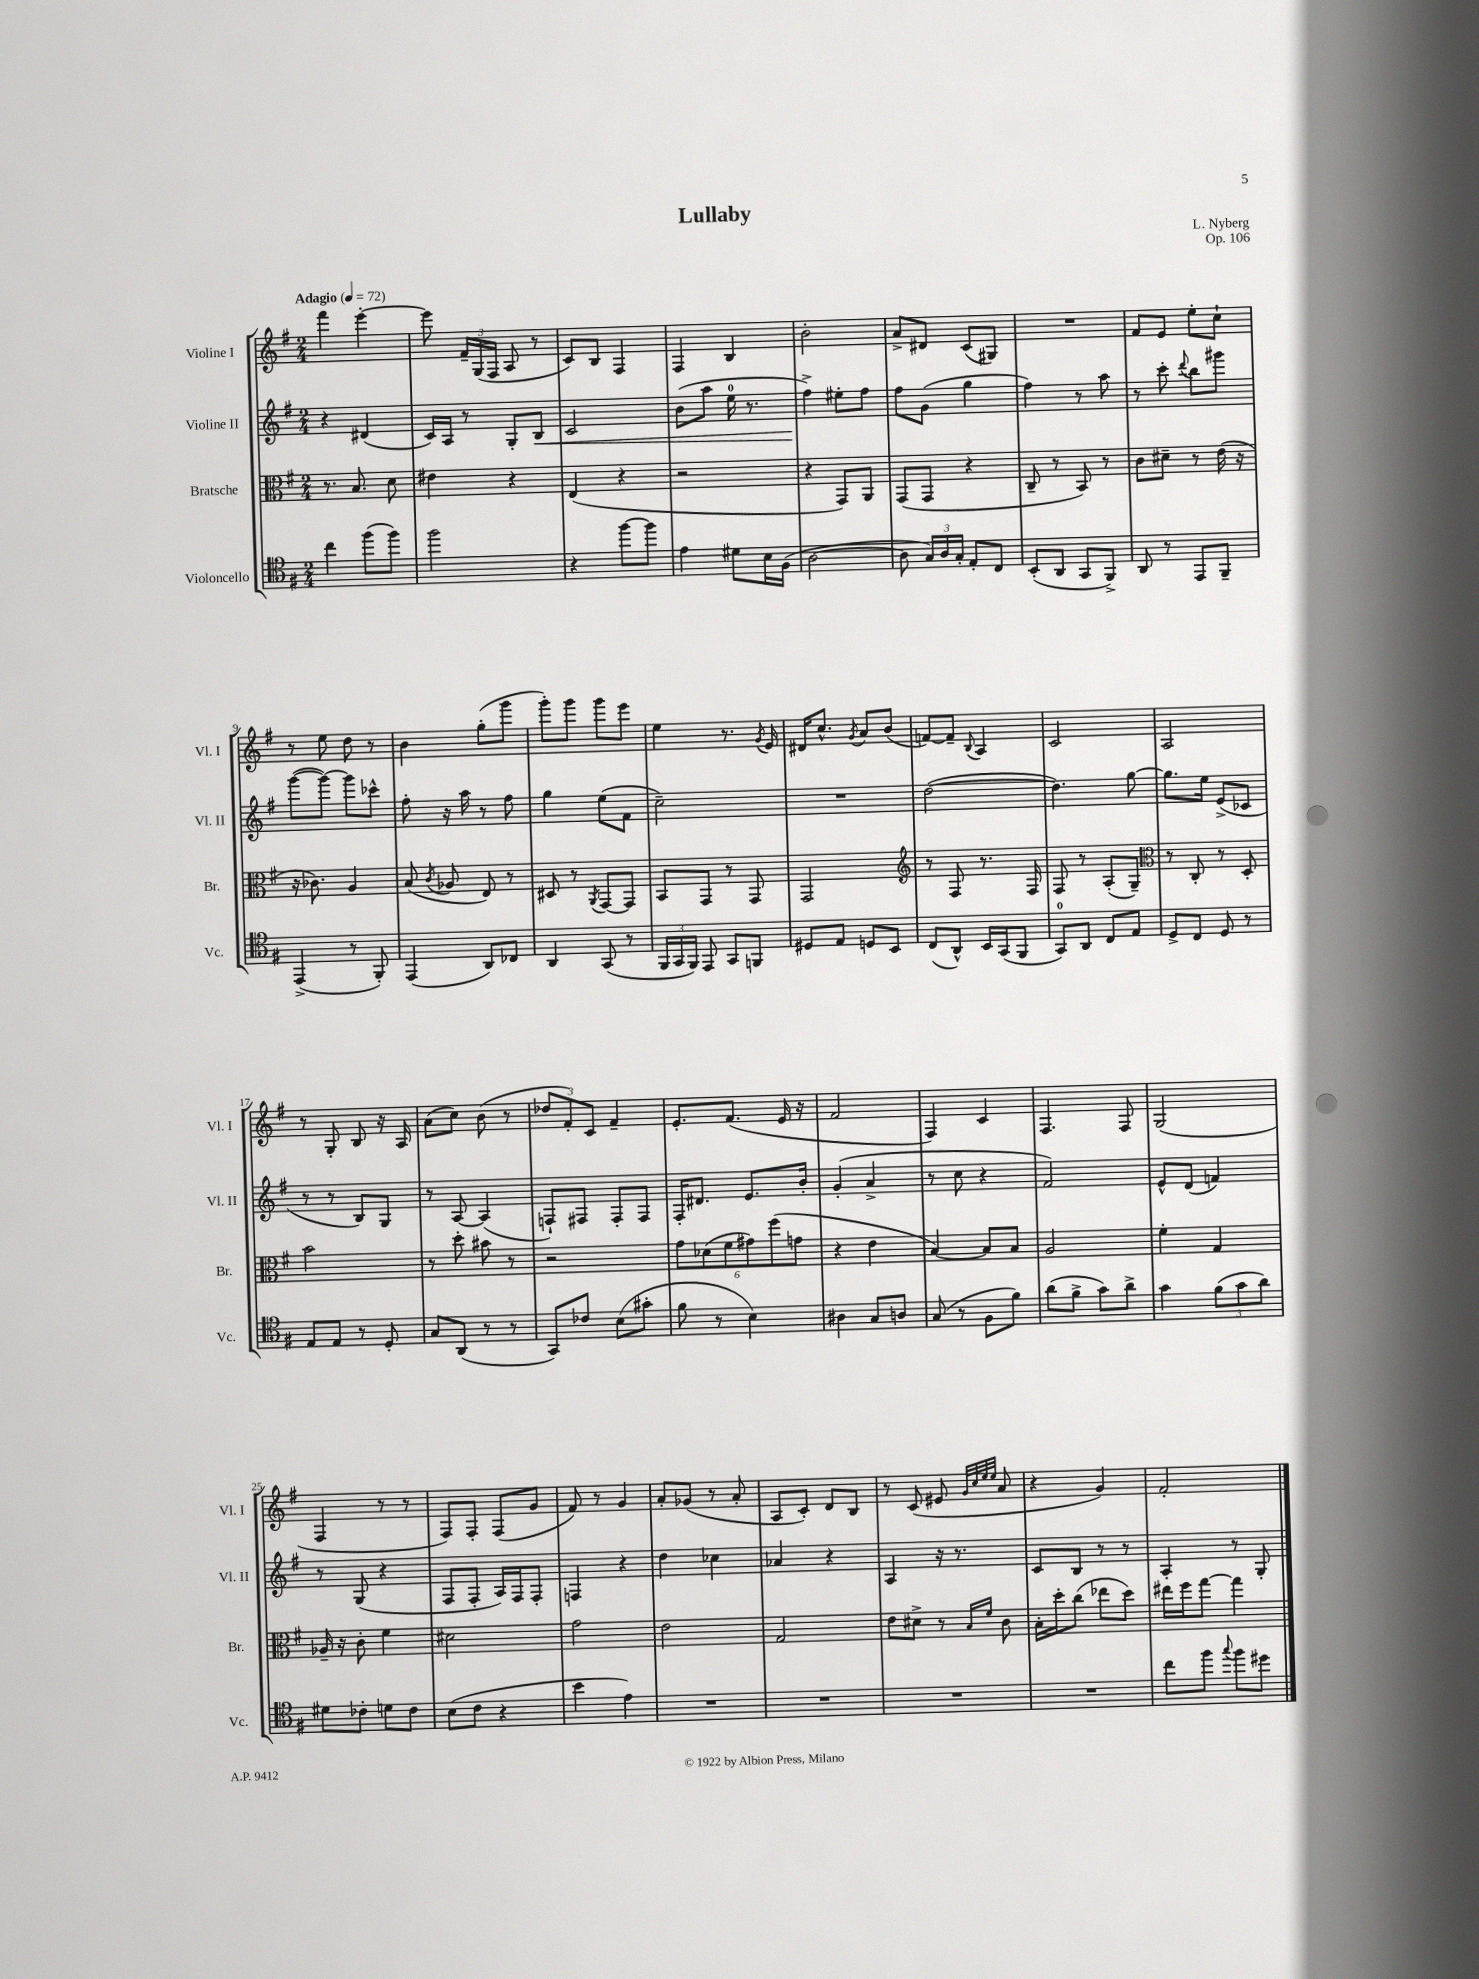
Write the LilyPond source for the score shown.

\header { title = "Lullaby" composer = "L. Nyberg" opus = "Op. 106" }
<<
\new StaffGroup <<
\new Staff = "s0" \with { instrumentName = "Violine I" shortInstrumentName = "Vl. I" } {
    \clef treble \key g \major \numericTimeSignature \time 2/4 \tempo "Adagio" 4 = 72
    \autoBeamOff fis'''4 e'''4~-. |
    e'''8 \tuplet 3/2 { fis'16[-- g16( fis16] } a8 r8 |
    c'8[) b8] fis4 |
    fis4 b4 |
    b'2-. |
    a'8[-> dis'8] c'8[( gis8]) |
    R2 |
    fis'8[ e'8] e''8[-. c''8]-! |
    r8 e''8 d''8 r8 |
    b'4 g''8[-.( g'''8] |
    g'''8[-.) g'''8] g'''8[ e'''8] |
    e''4 r8. \acciaccatura { g'8 } e'16 |
    dis'16[ c''8.]-^ \acciaccatura { g'8 } a'8[ b'8]( |
    f'8[~) f'8]-- \appoggiatura { b8 } a4 |
    c'2 |
    a2 |
    r8 g8-. b8 r16 a16 |
    a'8[( c''8]) b'8( r8 |
    \tuplet 3/2 { des''8[ fis'8-.) c'8] } fis'4-- |
    e'8.[-. fis'8.]( e'16 r16 |
    fis'2 |
    fis4) c'4 |
    fis4. fis8 |
    g2( |
    fis4 r8 r8 |
    fis8[) fis8]-. fis8[( g'8] |
    fis'8) r8 g'4 |
    a'8[-. ges'8]( r8 a'8-. |
    a8[ c'8]-.) d'8[ b8] |
    r8 c'8( eis'8 \grace { g'32[ c''32 e''32 e''32] } a'8 |
    r4 g'4) |
    fis'2-. \bar "|." |
}
\new Staff = "s1" \with { instrumentName = "Violine II" shortInstrumentName = "Vl. II" } {
    \clef treble \key g \major \numericTimeSignature \time 2/4
    \autoBeamOff r4 dis'4( |
    c'16[) a16] r8 g8[-. b8]\< |
    c'2 |
    b'8[( a''8] e''16-0 r8. |
    fis''4->\!) eis''8[-. fis''8] |
    fis''8[ g'8]( g''4 |
    fis''4) r8 a''8 |
    r8 c'''8-. \appoggiatura { d'''8 } b''8[ gis'''8] |
    g'''8[~( g'''8]~) g'''8[ ces'''8]-^ |
    fis''8-. r16 a''16 r8 fis''8 |
    g''4 e''8[( fis'8] |
    c''2--) |
    R2 |
    d''2~( |
    d''4.) g''8~ |
    g''8.[ e''16] e'8[->( ces'8] |
    r8 r8 b8[) g8] |
    r8 a8~ a4( |
    f8[-!) fis8] fis8[-. fis8] |
    fis16[-. dis'8.] e'8.[ b'16]-. |
    g'4-.( a'4-> |
    r8 c''8 r4 |
    fis'2) |
    e'8[-^ d'8]( f'4) |
    r8 g8( r4 |
    fis8[ fis8]-. a16[) fis16 fis8]-. |
    f4 r4 |
    d''4 ces''4 |
    aes'4 r4 |
    a4 r16 r8. |
    c'8[ b8] r8 r8 |
    a4-. r8 g8-. \bar "|." |
}
\new Staff = "s2" \with { instrumentName = "Bratsche" shortInstrumentName = "Br." } {
    \clef alto \key g \major \numericTimeSignature \time 2/4
    \autoBeamOff r8. b8. d'8 |
    eis'4 r4 |
    e4( r4 |
    r2 |
    r4 g,8[) a,8] |
    g,8[( g,8] r4 |
    c8-- r8 b,8) r8 |
    c'8[ dis'8]-- r8 e'16( r16 |
    r16 ces'8.) a4 |
    b8( \acciaccatura { c'8 } aes8 e8) r8 |
    dis8 r8 \acciaccatura { a,8 } g,8[~ g,8] |
    b,8[ g,8] r8 g,8 |
    g,2 |
    \clef treble r8 fis8 r8. fis16 |
    fis8 r8 a8[-.( g8]--) |
    \clef alto r8 c8-. r8 d8-. |
    b'2 |
    r8 d''8-. bis'8 r8 |
    r2 |
    \tuplet 6/4 { g'8[ des'8( fis'8 gis'8) fis''8( g'8] } |
    r4 e'4 |
    b4~) b8[ b8] |
    a2 |
    fis'4-. g4 |
    aes16-- r16 c'8-. fis'4 |
    dis'2 |
    g'2 |
    e'2 |
    g2 |
    e'8[ dis'8]-> r8 \grace { b16[ fis'16] } c'8 |
    b16[-. d''16-. c''8]( ees''8[ d''8]) |
    eis''16[ fis''16 g''8]~ g''4 \bar "|." |
}
\new Staff = "s3" \with { instrumentName = "Violoncello" shortInstrumentName = "Vc." } {
    \clef tenor \key g \major \numericTimeSignature \time 2/4
    \autoBeamOff c''4 fis''8[( fis''8]) |
    fis''2 |
    r4 fis''8[~ fis''8] |
    e'4 dis'8[ b16 fis16]( |
    a2~ |
    a8 \tuplet 3/2 { g16[) a16 g16]-. } e8[-. c8] |
    b,8[-.( a,8] g,8[ fis,8]->) |
    a,8 r8 e,8[ fis,8]-- |
    e,4->( r8 fis,8-.) |
    e,4( a,8[) ces8] |
    a,4 g,8( r8 |
    \tuplet 3/2 { fis,16[ g,16 fis,16]) } e,8 g,8[ f,8] |
    dis8[ e8] d8[ b,8] |
    c8[( a,8]-^) b,16[ g,16( fis,8] |
    g,8[-0) a,8] c8[ e8] |
    d8[-> c8] d8 r8 |
    e8[ e8] r8 d8-. |
    g8[ a,8]( r8 r8 |
    g,8[) ces'8] b8[( gis'8]-. |
    fis'8 r8 b4) |
    ais4 g8[ a8] |
    g8( r8 fis8[ fis'8]) |
    a'8[( fis'8]-> g'8[) a'8]-> |
    g'4 \tuplet 3/2 { fis'8[( g'8 a'8]) } |
    dis'8[ ces'8]-. d'8[ ces'8] |
    b8[( c'8] r4 |
    b'4 e'4) |
    R2 |
    R2 |
    R2 |
    R2 |
    c''8[ fis''8] \appoggiatura { g''8 } fis''8[ dis''8] \bar "|." |
}
>>
>>
